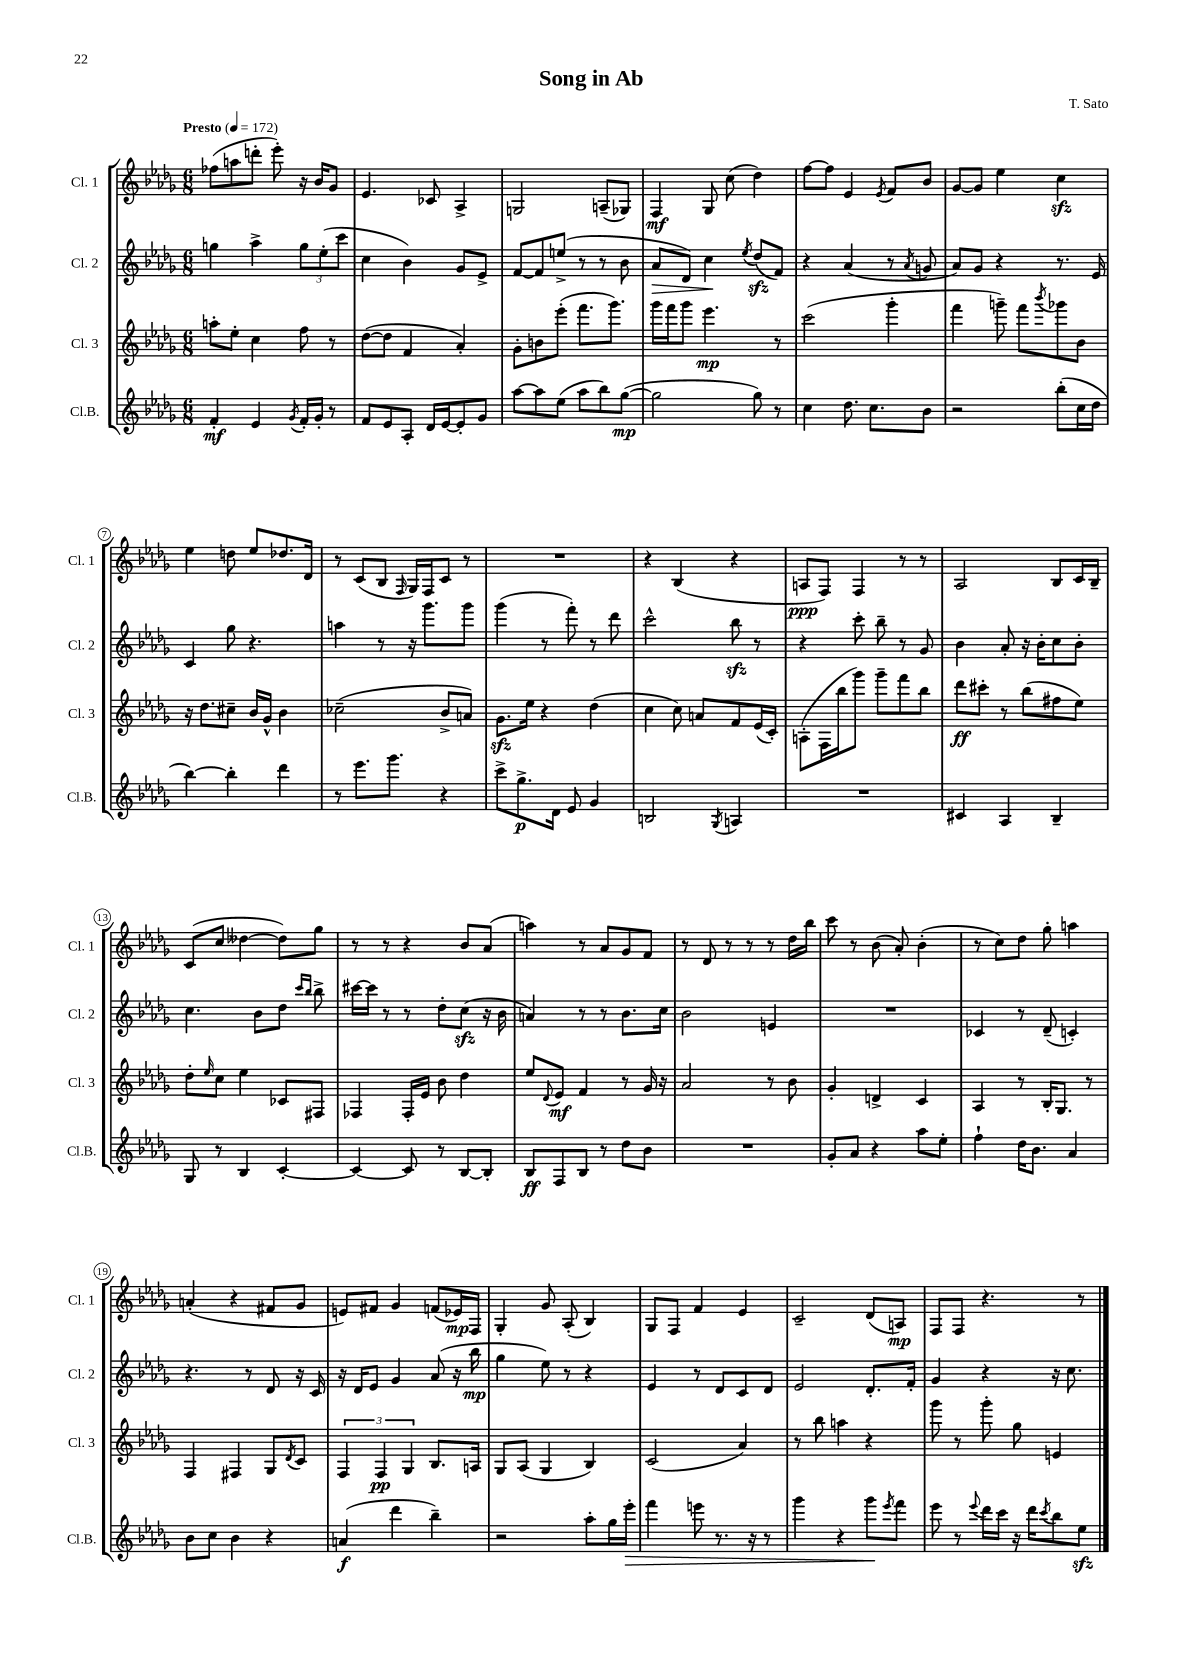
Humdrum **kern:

**kern	**dynam	**kern	**dynam	**kern	**dynam	**kern	**dynam
*part4	*part4	*part3	*part3	*part2	*part2	*part1	*part1
*staff4	*staff4	*staff3	*staff3	*staff2	*staff2	*staff1	*staff1
*I"Cl.B.	*	*I"Cl. 3	*	*I"Cl. 2	*	*I"Cl. 1	*
*I'Cl.B.	*	*I'Cl. 3	*	*I'Cl. 2	*	*I'Cl. 1	*
*clefG2	*	*clefG2	*	*clefG2	*	*clefG2	*
*k[b-e-a-d-g-]	*	*k[b-e-a-d-g-]	*	*k[b-e-a-d-g-]	*	*k[b-e-a-d-g-]	*
*M6/8	*	*M6/8	*	*M6/8	*	*M6/8	*
*MM172	*	*MM172	*	*MM172	*	*MM172	*
=1	=1	=1	=1	=1	=1	=1	=1
!	!	!	!	!	!	!LO:TX:a:B:t=Presto	!
4f'/	mf	8aan'\L	.	4ggn\	.	(8ff-X\L	.
.	.	8ee-'\J	.	.	.	8aan\	.
4e-/	.	4cc\	.	4aa-^\	.	8dddn'\J	.
.	.	.	.	.	.	8eee-'\)	.
8qg-/	.	.	.	.	.	.	.
16f'/LL	.	8ff\	.	12gg\L	.	16r	.
16g-'/JJ	.	.	.	.	.	16b-/KL	.
.	.	.	.	(12ee-'\	.	.	.
8r	.	8r	.	.	.	8g-/J	.
.	.	.	.	12ccc\J	.	.	.
=2	=2	=2	=2	=2	=2	=2	=2
8f/L	.	([8dd-\L	.	4cc\	.	4.e-/	.
8e-/	.	8dd-\J]	.	.	.	.	.
8A-'/J	.	4f/	.	4b-\)	.	.	.
16d-/LL	.	.	.	.	.	8c-X/	.
[16e-/J	.	.	.	.	.	.	.
8e-'/]	.	4a-'/)	.	8g-/L	.	4A-^/	.
8g-/J	.	.	.	8e-^/J	.	.	.
=3	=3	=3	=3	=3	=3	=3	=3
[8aa-\L	.	8g-'\L	.	[8f/L	.	2Gn/	.
8aa-\]	.	8bn\	.	8f/]	.	.	.
(8ee-\J	.	(8eee-'\J	.	(8een^/J	.	.	.
8aa-\L	.	8.fff\L	.	8r	.	.	.
8bb-\)	.	.	.	8r	.	(8An~/L	.
.	.	8.ggg-\J)	.	.	.	.	.
([8gg-\J	mp	.	.	8b-\	.	8G-X/J)	.
=4	=4	=4	=4	=4	=4	=4	=4
!	!	!	!	!	!LO:HP:b	!	!
2gg-\]	.	16ggg-\LL	.	8a-/L	>	4F/	mf
.	.	16fff\J	.	.	.	.	.
.	.	8ggg-\J	.	8d-/J)	.	.	.
.	.	4.eee-\	mp	4cc\	.	8G-/	.
.	.	.	.	.	.	(8cc\	.
.	.	.	.	8qee-/	.	.	.
8gg-\)	.	.	.	(8dd-zz/L	]	4dd-\)	.
8r	.	8r	.	8f/J)	.	.	.
=5	=5	=5	=5	=5	=5	=5	=5
4cc\	.	(2ccc\	.	4r	.	[8ff\L	.
.	.	.	.	.	.	8ff\J]	.
8.dd-\	.	.	.	(4a-/	.	4e-/	.
8.cc\L	.	.	.	.	.	.	.
.	.	.	.	.	.	8qe-/	.
.	.	4ggg-'\	.	8r	.	8f/L	.
.	.	.	.	8qa-/	.	.	.
8b-\J	.	.	.	8gn/	.	8b-/J	.
=6	=6	=6	=6	=6	=6	=6	=6
2r	.	4fff\	.	8a-/L)	.	[8g-/L	.
.	.	.	.	8g-/J	.	8g-/J]	.
.	.	8gggn~\)	.	4r	.	4ee-\	.
.	.	8fff\L	.	.	.	.	.
.	.	8qbbb-/	.	.	.	.	.
(8bb-'\L	.	8ggg-X\	.	8.r	.	4cczz\	.
16cc\L	.	8b-\J	.	.	.	.	.
16dd-\JJ	.	.	.	16e-/	.	.	.
!!LO:LB:g=z
=7	=7	=7	=7	=7	=7	=7	=7
[4bb-\)	.	16r	.	4c/	.	4ee-\	.
.	.	8.dd-\L	.	.	.	.	.
4bb-'\]	.	8cc#X~\J	.	8gg-\	.	8ddn\	.
.	.	16b-/LL	.	4.r	.	8ee-/L	.
.	.	16g-^^/JJ	.	.	.	.	.
4ddd-\	.	4b-\	.	.	.	8.dd-X/	.
.	.	.	.	.	.	16d-/Jk	.
=8	=8	=8	=8	=8	=8	=8	=8
8r	.	(2cc-X~\	.	4aan\	.	8r	.
8.eee-\L	.	.	.	.	.	(8c/L	.
.	.	.	.	8r	.	8B-/J	.
8.ggg-\J	.	.	.	.	.	.	.
.	.	.	.	.	.	16qqF/	.
.	.	.	.	16r	.	16G-/LL)	.
.	.	.	.	8.ggg-\L	.	16F/J	.
4r	.	8b-^/L	.	.	.	8c/J	.
.	.	8an/J)	.	8ggg-\J	.	8r	.
=9	=9	=9	=9	=9	=9	=9	=9
8ccc^\L	.	8.g-zz\L	.	(4ggg-\	.	2.r	.
8.gg-^\	p	.	.	.	.	.	.
.	.	16ee-\Jk	.	.	.	.	.
.	.	4r	.	8r	.	.	.
16d-\Jk	.	.	.	.	.	.	.
8e-/	.	.	.	8fff'\)	.	.	.
4g-/	.	(4dd-\	.	8r	.	.	.
.	.	.	.	8ddd-\	.	.	.
=10	=10	=10	=10	=10	=10	=10	=10
2Bn/	.	4cc\	.	2ccc^^\	.	4r	.
.	.	8cc\)	.	.	.	(4B-/	.
.	.	8an/L	.	.	.	.	.
8qG-/	.	.	.	.	.	.	.
4An/	.	8f/	.	8bb-zz\	.	4r	.
.	.	(16e-/L	.	8r	.	.	.
.	.	16c'/JJ)	.	.	.	.	.
=11	=11	=11	=11	=11	=11	=11	=11
2.r	.	(8An'\L	.	4r	.	8An/L	ppp
.	.	16F\L	.	.	.	8F/J)	.
.	.	16bb-\J	.	.	.	.	.
.	.	8ggg-\J)	.	8ccc'\	.	4F/	.
.	.	8ggg-~\L	.	8bb-~\	.	.	.
.	.	8fff\	.	8r	.	8r	.
.	.	8bb-\J	.	8g-/	.	8r	.
=12	=12	=12	=12	=12	=12	=12	=12
4c#X/	.	8ddd-\L	ff	4b-\	.	2A-/	.
.	.	8ccc#X'\J	.	.	.	.	.
4A-/	.	8r	.	8a-'/	.	.	.
.	.	(8bb-\L	.	16r	.	.	.
.	.	.	.	16b-'\KL	.	.	.
4B-~/	.	8ff#X\	.	8cc\	.	8B-/L	.
.	.	8ee-\J)	.	8b-'\J	.	16c/L	.
.	.	.	.	.	.	16B-~/JJ	.
!!LO:LB:g=z
=13	=13	=13	=13	=13	=13	=13	=13
8G-/	.	8dd-'\L	.	4.cc\	.	(8c/L	.
.	.	16qqee-/	.	.	.	.	.
8r	.	8cc\J	.	.	.	8cc/J	.
4B-/	.	4ee-\	.	.	.	[4dd--X\	.
.	.	.	.	8b-\L	.	.	.
[4c'/	.	8c-X/L	.	8dd-\J	.	8dd--\L])	.
.	.	.	.	16qqccc/LL	.	.	.
.	.	.	.	16qqbb-/JJ	.	.	.
.	.	8F#X/J	.	8bb-^\	.	8gg-\J	.
=14	=14	=14	=14	=14	=14	=14	=14
4c/_	.	4F-X/	.	[16ccc#X\LL	.	8r	.
.	.	.	.	16ccc#\JJ]	.	.	.
.	.	.	.	8r	.	8r	.
8c/]	.	16F-'/LL	.	8r	.	4r	.
.	.	16e-/JJ	.	.	.	.	.
8r	.	8b-\	.	8dd-'\L	.	.	.
[8B-/L	.	4dd-\	.	(8cczz\J	.	8b-/L	.
8B-'/J]	.	.	.	16r	.	(8a-/J	.
.	.	.	.	16b-\	.	.	.
=15	=15	=15	=15	=15	=15	=15	=15
8B-/L	ff	8ee-/L	.	4an/)	.	4aan\)	.
.	.	8qqd-/	.	.	.	.	.
8F/	.	8e-/J	mf	.	.	.	.
8B-/J	.	4f/	.	8r	.	8r	.
8r	.	.	.	8r	.	8a-/L	.
8dd-\L	.	8r	.	8.b-\L	.	8g-/	.
8b-\J	.	16g-/	.	.	.	8f/J	.
.	.	16r	.	16cc\Jk	.	.	.
=16	=16	=16	=16	=16	=16	=16	=16
2.r	.	2a-/	.	2b-\	.	8r	.
.	.	.	.	.	.	8d-/	.
.	.	.	.	.	.	8r	.
.	.	.	.	.	.	8r	.
.	.	8r	.	4en/	.	8r	.
.	.	8b-\	.	.	.	16dd-\LL	.
.	.	.	.	.	.	16bb-\JJ	.
=17	=17	=17	=17	=17	=17	=17	=17
8g-'/L	.	4g-'/	.	2.r	.	8ccc\	.
8a-/J	.	.	.	.	.	8r	.
4r	.	4dn^/	.	.	.	(8b-\	.
.	.	.	.	.	.	8a-'/)	.
8aa-\L	.	4c/	.	.	.	(4b-'\	.
8ee-'\J	.	.	.	.	.	.	.
=18	=18	=18	=18	=18	=18	=18	=18
4ff`\	.	4A-/	.	4c-X/	.	8r	.
.	.	.	.	.	.	8cc\L)	.
16dd-\KL	.	8r	.	8r	.	8dd-\J	.
8.b-\J	.	.	.	.	.	.	.
.	.	16B-'/KL	.	(8d-~/	.	8gg-'\	.
.	.	8.G-/J	.	.	.	.	.
4a-/	.	.	.	4cn'/)	.	4aan\	.
.	.	8r	.	.	.	.	.
!!LO:LB:g=z
=19	=19	=19	=19	=19	=19	=19	=19
8b-\L	.	4F/	.	4.r	.	(4an'/	.
8cc\J	.	.	.	.	.	.	.
4b-\	.	4F#X/	.	.	.	4r	.
.	.	.	.	8r	.	.	.
4r	.	8G-/L	.	8d-/	.	8f#X/L	.
.	.	8qd-/	.	.	.	.	.
.	.	8c/J	.	16r	.	8g-/J	.
.	.	.	.	16c/	.	.	.
=20	=20	=20	=20	=20	=20	=20	=20
(4an/	f	6F/	.	16r	.	8en/L)	.
.	.	.	.	16d-/KL	.	.	.
.	.	.	.	8e-/J	.	8f#X/J	.
.	.	6F/	pp	.	.	.	.
4ddd-\	.	.	.	4g-/	.	4g-/	.
.	.	6G-/	.	.	.	.	.
4bb-~\)	.	8.B-/L	.	(8a-/	.	(8fn/L	.
.	.	.	.	16r	.	16e-X/L)	mp
.	.	16An/Jk	.	16bb-\	mp	16F/JJ	.
=21	=21	=21	=21	=21	=21	=21	=21
2r	.	8G-/L	.	4gg-\	.	4G-'/	.
.	.	(8A-/J	.	.	.	.	.
.	.	4G-/	.	8ee-\)	.	8g-/	.
.	.	.	.	8r	.	(8A-'/	.
8aa-'\L	.	4B-/)	.	4r	.	4B-/)	.
16gg-\L	.	.	.	.	.	.	.
!	!LO:HP:b	!	!	!	!	!	!
16eee-'\JJ	>	.	.	.	.	.	.
=22	=22	=22	=22	=22	=22	=22	=22
4fff\	.	(2c/	.	4e-/	.	8G-/L	.
.	.	.	.	.	.	8F/J	.
8eeen\	.	.	.	8r	.	4f/	.
8.r	.	.	.	8d-/L	.	.	.
.	.	4a-/)	.	8c/	.	4e-/	.
16r	.	.	.	.	.	.	.
8r	.	.	.	8d-/J	.	.	.
=23	=23	=23	=23	=23	=23	=23	=23
4ggg-\	.	8r	.	2e-/	.	2c~/	.
.	.	8bb-\	.	.	.	.	.
4r	.	4aan\	.	.	.	.	.
8ggg-\L	.	4r	.	8.d-'/L	.	(8d-/L	.
8qeee-/	.	.	.	.	.	.	.
8fff\J	]	.	.	.	.	8An/J)	mp
.	.	.	.	16f'/Jk	.	.	.
=24	=24	=24	=24	=24	=24	=24	=24
8eee-\	.	8ggg-\	.	4g-/	.	8F/L	.
8r	.	8r	.	.	.	8F/J	.
8qqeee-/	.	.	.	.	.	.	.
16ddd-\LL	.	8ggg-'\	.	4r	.	4.r	.
16ccc\JJ	.	.	.	.	.	.	.
16r	.	8gg-\	.	.	.	.	.
16ddd-\KL	.	.	.	.	.	.	.
8qccc/	.	.	.	.	.	.	.
8bb-\	.	4en/	.	16r	.	.	.
.	.	.	.	8.cc\	.	.	.
8ee-zz\J	.	.	.	.	.	8r	.
==	==	==	==	==	==	==	==
*-	*-	*-	*-	*-	*-	*-	*-
